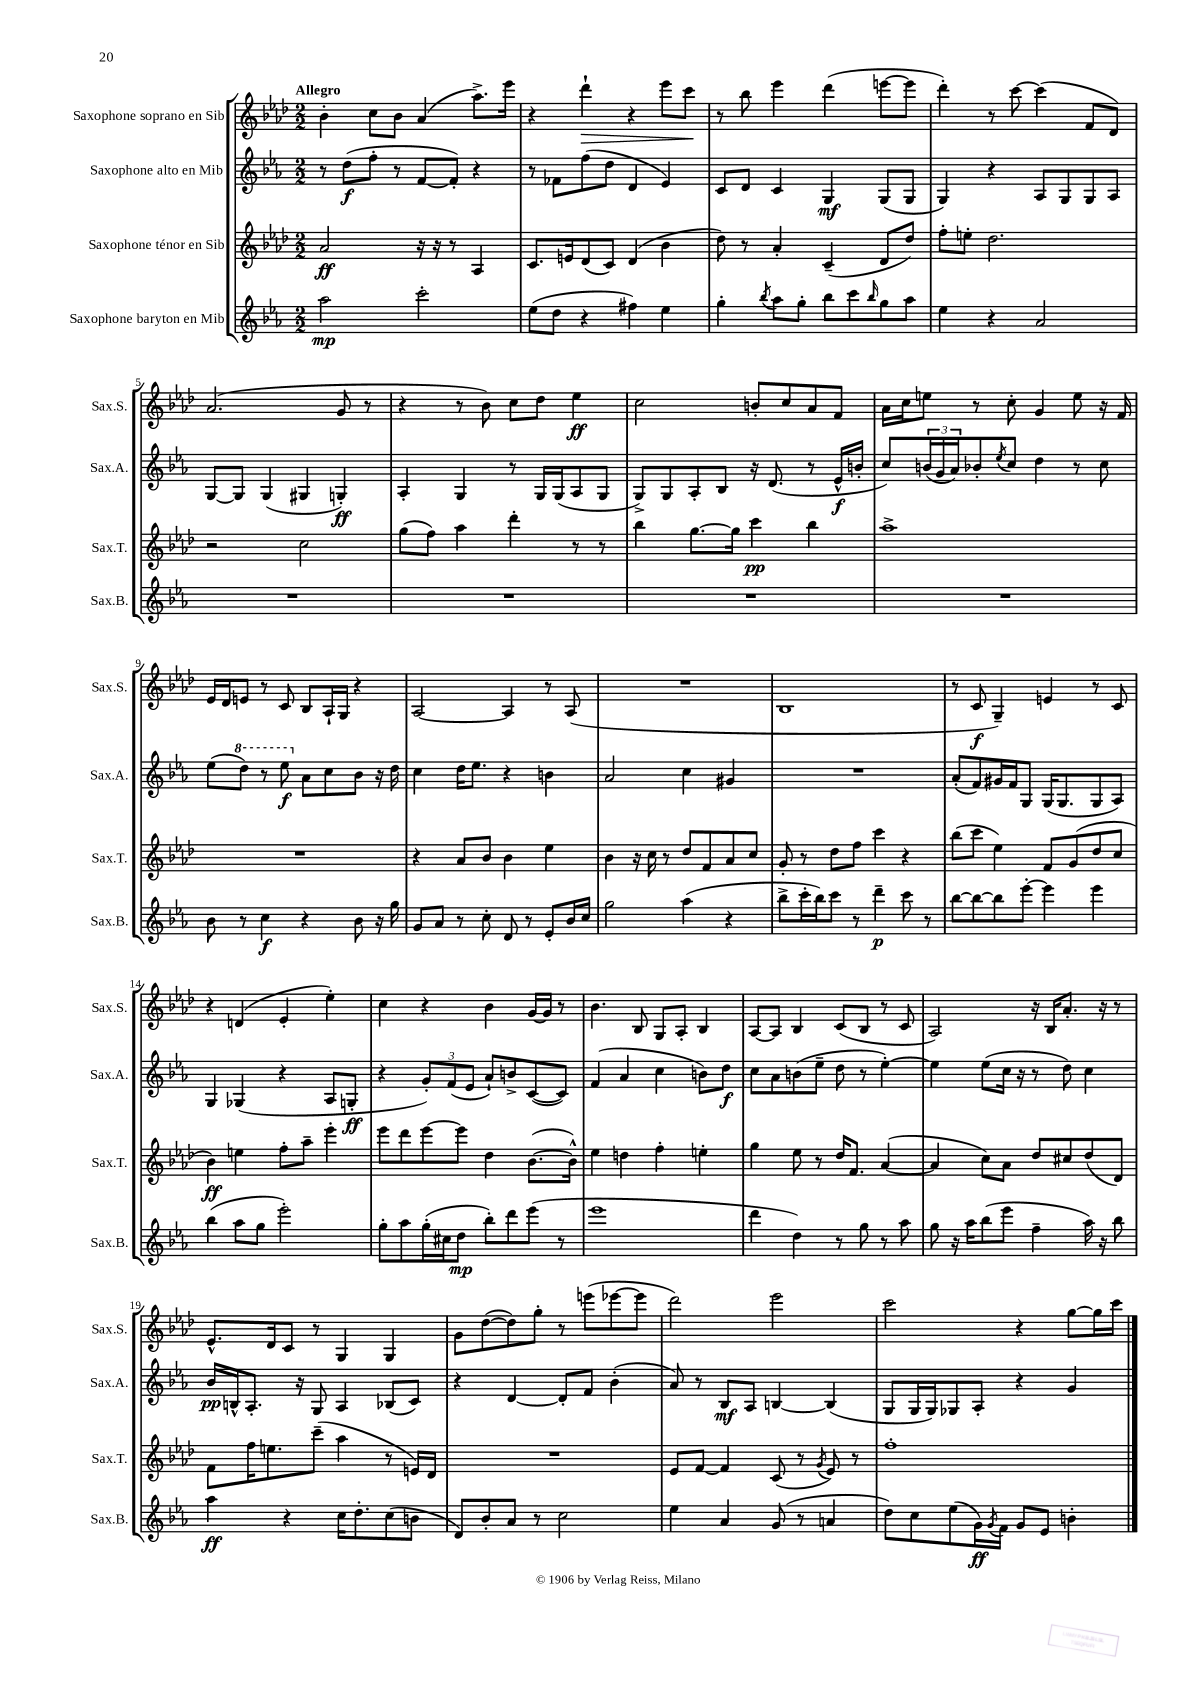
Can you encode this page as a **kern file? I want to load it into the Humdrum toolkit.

**kern	**kern	**kern	**kern
*staff4	*staff3	*staff2	*staff1
*clefG2	*clefG2	*clefG2	*clefG2
*k[b-e-a-]	*k[b-e-a-d-]	*k[b-e-a-]	*k[b-e-a-d-]
*M2/2	*M2/2	*M2/2	*M2/2
2aa-	2a-	8r	4b-'
.	.	(8dd	.
.	.	8ff'	8cc
.	.	8r	8b-
2ccc'	16r	[8f	(4a-
.	16r	.	.
.	8r	8f'])	.
.	4A-	4r	8.aa-^)
.	.	.	16eee-
=	=	=	=
(8ee-	8.c	8r	4r
8dd	.	8f-	.
.	16e	.	.
4r	(8d-	(8ff	4ddd-`
.	8c)	8dd	.
4ff#)	(4d-	4d	4r
4ee-	4b-	4e-)	8eee-
.	.	.	8ccc
=	=	=	=
4gg'	8dd-)	8c	8r
.	8r	8d	8bb-
8qbb-	.	.	.
8aa-	4a-'	4c	4eee-
8gg'	.	.	.
8bb-	(4c~	4G	(4ddd-
8ccc	.	.	.
16qqbb-	.	.	.
8gg	8d-	(8G	[8eee
8aa-	8dd-)	8G	8eee]
=	=	=	=
4ee-	8ff'	4G)	4ddd-')
.	8ee'	.	.
4r	2.dd-	4r	8r
.	.	.	[8ccc
2a-	.	8A-	(4ccc]
.	.	8G	.
.	.	8G	8f
.	.	8A-	8d-)
=	=	=	=
1r	2r	[8G	(2.a-
.	.	8G]	.
.	.	(4G	.
.	2cc	4G#	.
.	.	4G')	8g
.	.	.	8r
=	=	=	=
1r	(8gg	4A-'	4r
.	8ff)	.	.
.	4aa-	4G	8r
.	.	.	8b-)
.	4ddd-'	8r	8cc
.	.	16G	8dd-
.	.	(16G	.
.	8r	8A-	4ee-
.	8r	8G	.
=	=	=	=
1r	4bb-	8G^)	2cc
.	.	8G	.
.	[8.gg	8A-'	.
.	.	8B-	.
.	16gg]	.	.
.	4ccc	16r	8b'
.	.	(8.d	.
.	.	.	8cc
.	4bb-	8r	8a-
.	.	16e-^^	8f
.	.	16b'	.
=	=	=	=
1r	1aa-^	8cc)	16a-
.	.	.	16cc
.	.	(24b	8ee
.	.	24g	.
.	.	24a-)	.
.	.	8b-'	8r
.	.	8qee-	.
.	.	8cc	8cc'
.	.	4dd	4g
.	.	8r	8ee
.	.	8cc	16r
.	.	.	16f
=	=	=	=
8b-	1r	(8ee-	16e-
.	.	.	16d-
8r	.	8ddd)	8e
4cc	.	8r	8r
.	.	8eee-	8c
4r	.	8a-	8B-
.	.	8cc	16A-`
.	.	.	16G
8b-	.	8b-	4r
16r	.	16r	.
16gg	.	16dd	.
=	=	=	=
8g	4r	4cc	[2A-
8a-	.	.	.
8r	8a-	16dd	.
.	.	8.ee-	.
8cc'	8b-	.	.
8d	4b-	4r	4A-]
8r	.	.	.
8e-'	4ee-	4b	8r
16b-	.	.	(8A-
16cc	.	.	.
=	=	=	=
2gg	4b-	2a-	1r
.	16r	.	.
.	16cc	.	.
.	8r	.	.
(4aa-	8dd-	4cc	.
.	8f	.	.
4r	8a-	4g#	.
.	8cc	.	.
=	=	=	=
8bb-^	8g'	1r	1B-
16ccc'	8r	.	.
16bb-)	.	.	.
8ccc	8dd-	.	.
8r	8ff	.	.
4ddd~	4ccc	.	.
8ccc	4r	.	.
8r	.	.	.
=	=	=	=
[8bb-	(8bb-	(8a-'	8r
8bb-_	8ccc	8f)	8c
8bb-]	4ee-)	16g#	4G~)
.	.	16f	.
[8eee-'	.	8G	.
4eee-]	8f	(16G	4e
.	.	8.G	.
.	(8g	.	.
4eee-	8dd-	8G	8r
.	8cc	8A-)	8c
=	=	=	=
(4bb-	4b-)	4G	4r
8aa-	4ee	(4G-	(4d
8gg	.	.	.
2eee-')	8ff'	4r	4e-'
.	8aa-~	.	.
.	4eee-'	8A-	4ee-')
.	.	8G'	.
=	=	=	=
8gg'	8eee-	4r	4cc
8aa-	8ddd-	.	.
(16gg'	[8eee-	12g')	4r
16cc#	.	.	.
.	.	(12f	.
8dd	8eee-]	.	.
.	.	12e-	.
8bb-')	4dd-	8a-`)	4b-
8ddd	.	8b^	.
(8eee-	([8.b-	([8c	[16g
.	.	.	16g]
8r	.	8c])	8r
.	16b-^^])	.	.
=	=	=	=
1eee-	4ee-	(4f	4.b-
.	4dd	4a-	.
.	.	.	8B-
.	4ff'	4cc	8G
.	.	.	8A-'
.	4ee'	8b)	4B-
.	.	8dd	.
=	=	=	=
4ddd	4gg	8cc	[8A-
.	.	8a-	8A-]
4dd)	8ee-	(8b	4B-
.	8r	8ee-~	.
8r	16dd-	8dd	(8c
.	8.f	.	.
8gg	.	8r	8B-
8r	([4a-	[4ee-')	8r
8aa-	.	.	8c
=	=	=	=
8gg	4a-]	4ee-]	2A-)
16r	.	.	.
16aa-	.	.	.
(8bb-	8cc)	(8ee-	.
8eee-	8a-	16cc	.
.	.	16r	.
4ff~	8dd-	8r	16r
.	.	.	16B-
.	8cc#	8dd)	8.a-'
16aa-)	(8dd-	4cc	.
16r	.	.	16r
8bb-	8d-)	.	8r
=	=	=	=
4aa-	8f	16b-	8.e-^^
.	.	16B^^	.
.	16ff	8.A-'	.
.	8.ee	.	16d-
4r	.	.	8c
.	.	16r	.
.	(8ccc~	8G	8r
16cc	4aa-	4A-	4G
8.dd'	.	.	.
(8cc	8r	(8B-	4G
8b	16e)	8c)	.
.	16d-	.	.
=	=	=	=
8d)	1r	4r	8g
8b-'	.	.	([8dd-
8a-	.	[4d	8dd-])
8r	.	.	8gg'
2cc	.	8d']	8r
.	.	8f	(8eee
.	.	(4b-'	[8eee-
.	.	.	8eee-]
=	=	=	=
4ee-	8e-	8a-)	2ddd-)
.	[8f	8r	.
4a-	4f]	8B-	.
.	.	8A-	.
(8g	(8c	[4B	2eee-
8r	8r	.	.
.	8qg	.	.
4a	8e-)	(4B]	.
.	8r	.	.
=	=	=	=
8dd)	1ff'	8G	2ccc
8cc	.	16G	.
.	.	16G)	.
(8ee-	.	8G-	.
16g)	.	8A-'	.
8qg	.	.	.
16f	.	.	.
8g	.	4r	4r
8e-	.	.	.
4b'	.	4g	[8gg
.	.	.	16gg]
.	.	.	16ccc
==	==	==	==
*-	*-	*-	*-
